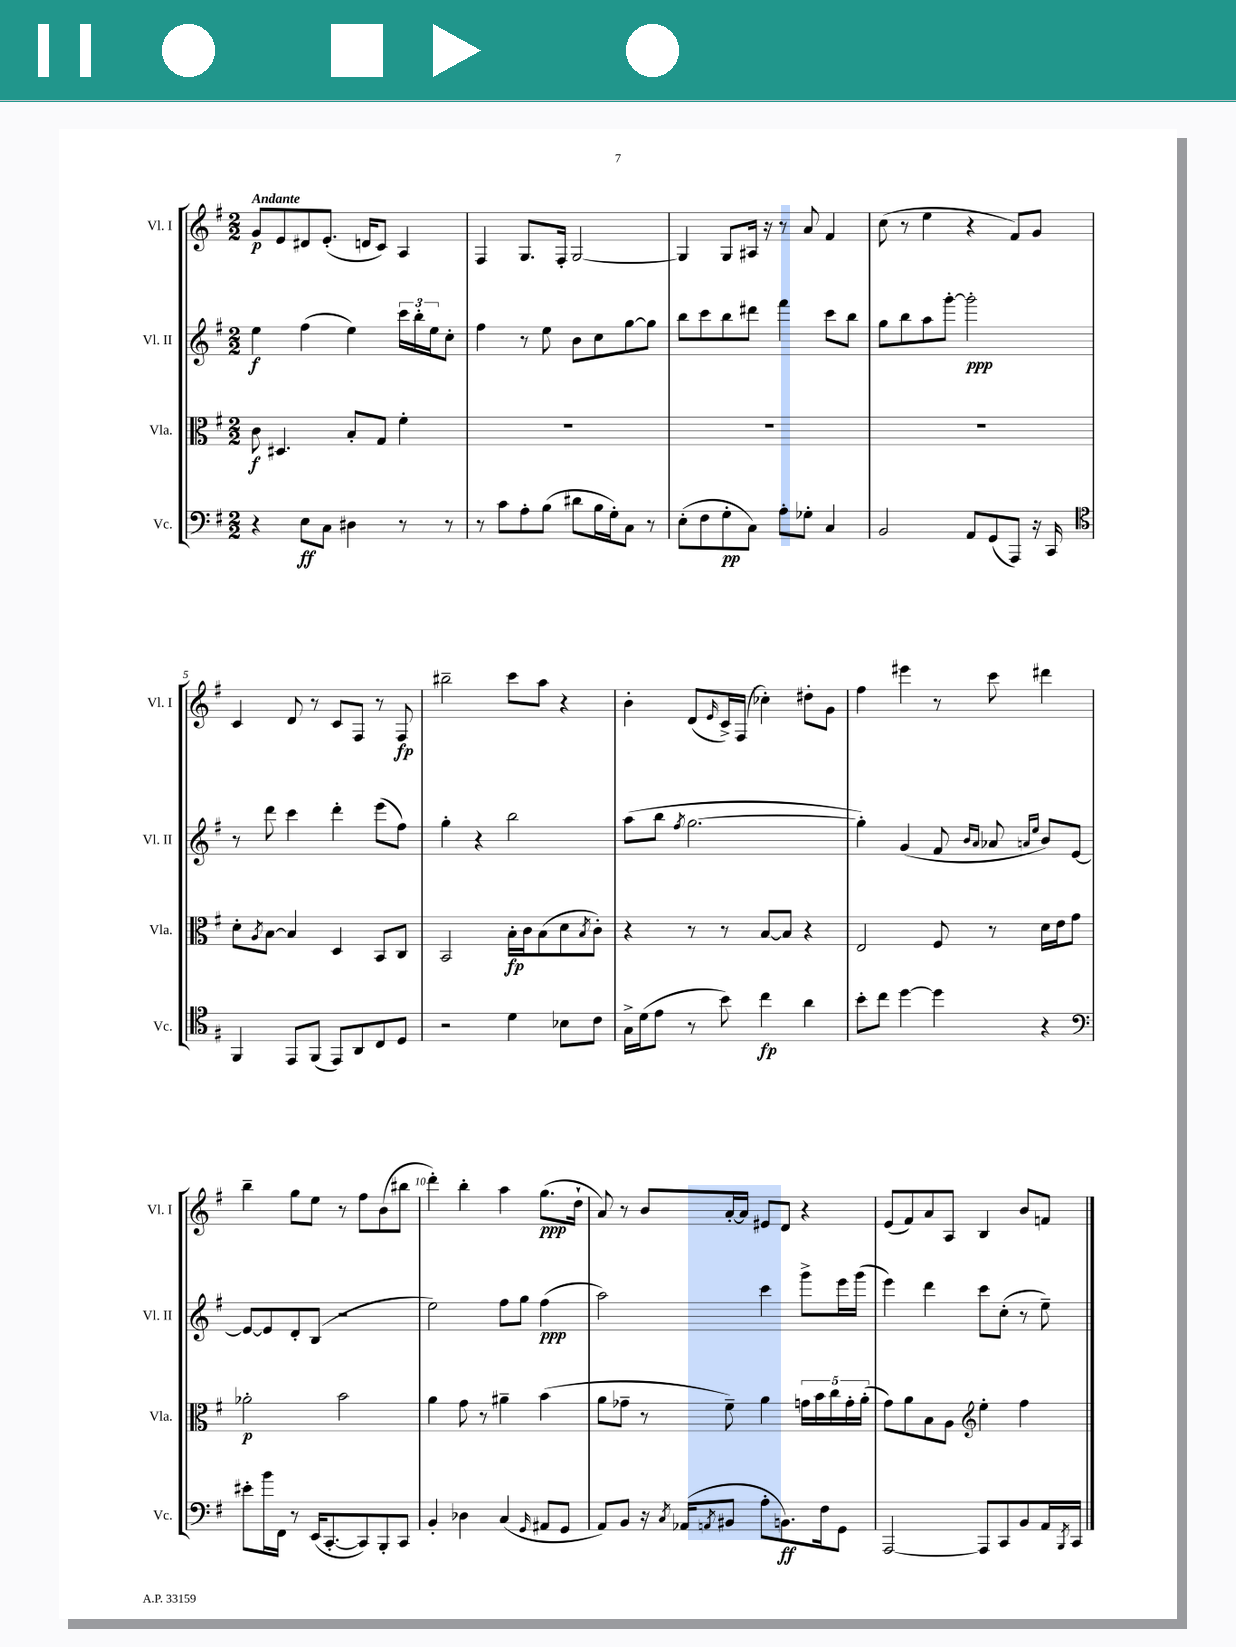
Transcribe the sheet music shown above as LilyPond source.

<<
\new StaffGroup <<
\new Staff = "s0" \with { instrumentName = "Vl. I" shortInstrumentName = "Vl. I" } {
    \clef treble \key g \major \numericTimeSignature \time 2/2 \tempo "Andante"
    g'8\p e'8 dis'8 e'8.-.( d'16 c'8) a4 |
    fis4 g8. fis16-. g2~ |
    g4 g8 ais16 r16 r8 a'8 fis'4 |
    c''8( r8 e''4 r4 fis'8) g'8 |
    c'4 d'8 r8 c'8 fis8 r8 fis8\fp |
    bis''2-- c'''8 a''8 r4 |
    b'4-. d'8( \grace { e'16 } c'16->) fis16( ces''4-.) dis''8-. g'8 |
    fis''4 eis'''4 r8 c'''8 dis'''4 |
    b''4-- g''8 e''8 r8 fis''8 b'8( bis''8 |
    d'''4-.) b''4-. a''4 g''8.\ppp( d''16-! |
    a'8) r8 b'8 a'16~-. a'16 eis'8 d'8 r4 |
    e'8( fis'8) a'8 a8 b4 b'8 f'8 \bar "|." |
}
\new Staff = "s1" \with { instrumentName = "Vl. II" shortInstrumentName = "Vl. II" } {
    \clef treble \key g \major \numericTimeSignature \time 2/2
    e''4\f fis''4( e''4) \tuplet 3/2 { c'''16 b''16-. e''16 } c''8-. |
    fis''4 r8 e''8 b'8 c''8 g''8~ g''8 |
    b''8 c'''8 b''8 dis'''8 fis'''4 c'''8 b''8 |
    g''8 b''8 a''8 g'''8~-. g'''2-.\ppp |
    r8 d'''8 c'''4 d'''4-. e'''8( fis''8) |
    g''4-. r4 b''2 |
    a''8( b''8 \acciaccatura { fis''8 } g''2.~ |
    g''4-.) g'4( fis'8 \grace { b'16 a'16 } aes'8 \grace { a'16 e''16 } b'8) e'8~ |
    e'8~ e'8 d'8-. b8( r2 |
    e''2) fis''8 g''8 fis''4\ppp( |
    a''2) c'''4 g'''8-> e'''16 g'''16( |
    e'''4) d'''4 c'''8 c''8-.( r8 e''8--) \bar "|." |
}
\new Staff = "s2" \with { instrumentName = "Vla." shortInstrumentName = "Vla." } {
    \clef alto \key g \major \numericTimeSignature \time 2/2
    c'8\f dis4. b8-. g8 fis'4-. |
    R1 |
    R1 |
    R1 |
    d'8-. \acciaccatura { a8 } b8~ b4 d4 b,8 c8 |
    b,2 b16-.\fp c'16 b8( d'8 \acciaccatura { b8 } c'8-.) |
    r4 r8 r8 b8~ b8 r4 |
    e2 fis8 r8 d'16 e'16 g'8 |
    aes'2-.\p b'2 |
    a'4 g'8 r8 ais'4-- b'4( |
    a'8 ges'8-- r8 fis'8--) a'4 \tuplet 5/4 { g'16 b'16 c''16 g'16-. a'16-.( } |
    g'8) a'8 b8 a8 \clef treble e''4-. fis''4 \bar "|." |
}
\new Staff = "s3" \with { instrumentName = "Vc." shortInstrumentName = "Vc." } {
    \clef bass \key g \major \numericTimeSignature \time 2/2
    r4 e8\ff c8 dis4 r8 r8 |
    r8 c'8 a8-. b8( dis'8 b16 g16-.) c8 r8 |
    e8-.( fis8 g8-.\pp c8) a8-. ges8-. c4 |
    b,2 a,8 g,8( a,,8) r16 c,16 |
    \clef tenor fis,4 e,8 fis,8( e,8) a,8 c8 d8 |
    r2 d'4 bes8 c'8 |
    g16-> d'16( e'8 r8 b'8) c''4\fp a'4 |
    b'8-. c''8 d''4~ d''4 r4 |
    \clef bass eis'8-. b'16 fis,16 r8 e,16( c,8.~-. c,8) b,,8-. c,8 |
    b,4-. des4 c4( \grace { g,16 } ais,8 g,8 |
    a,8) b,8 r16 \acciaccatura { c8 } aes,16( \acciaccatura { a,8 } bis,8 a8-. b,8.\ff) fis16 g,8 |
    a,,2~ a,,8 c,8 b,8 a,16 \acciaccatura { b,,8 } c,16 \bar "|." |
}
>>
>>
\layout { \context { \Score \override BarNumber.break-visibility = ##(#f #t #t) barNumberVisibility = #(every-nth-bar-number-visible 5) } }
